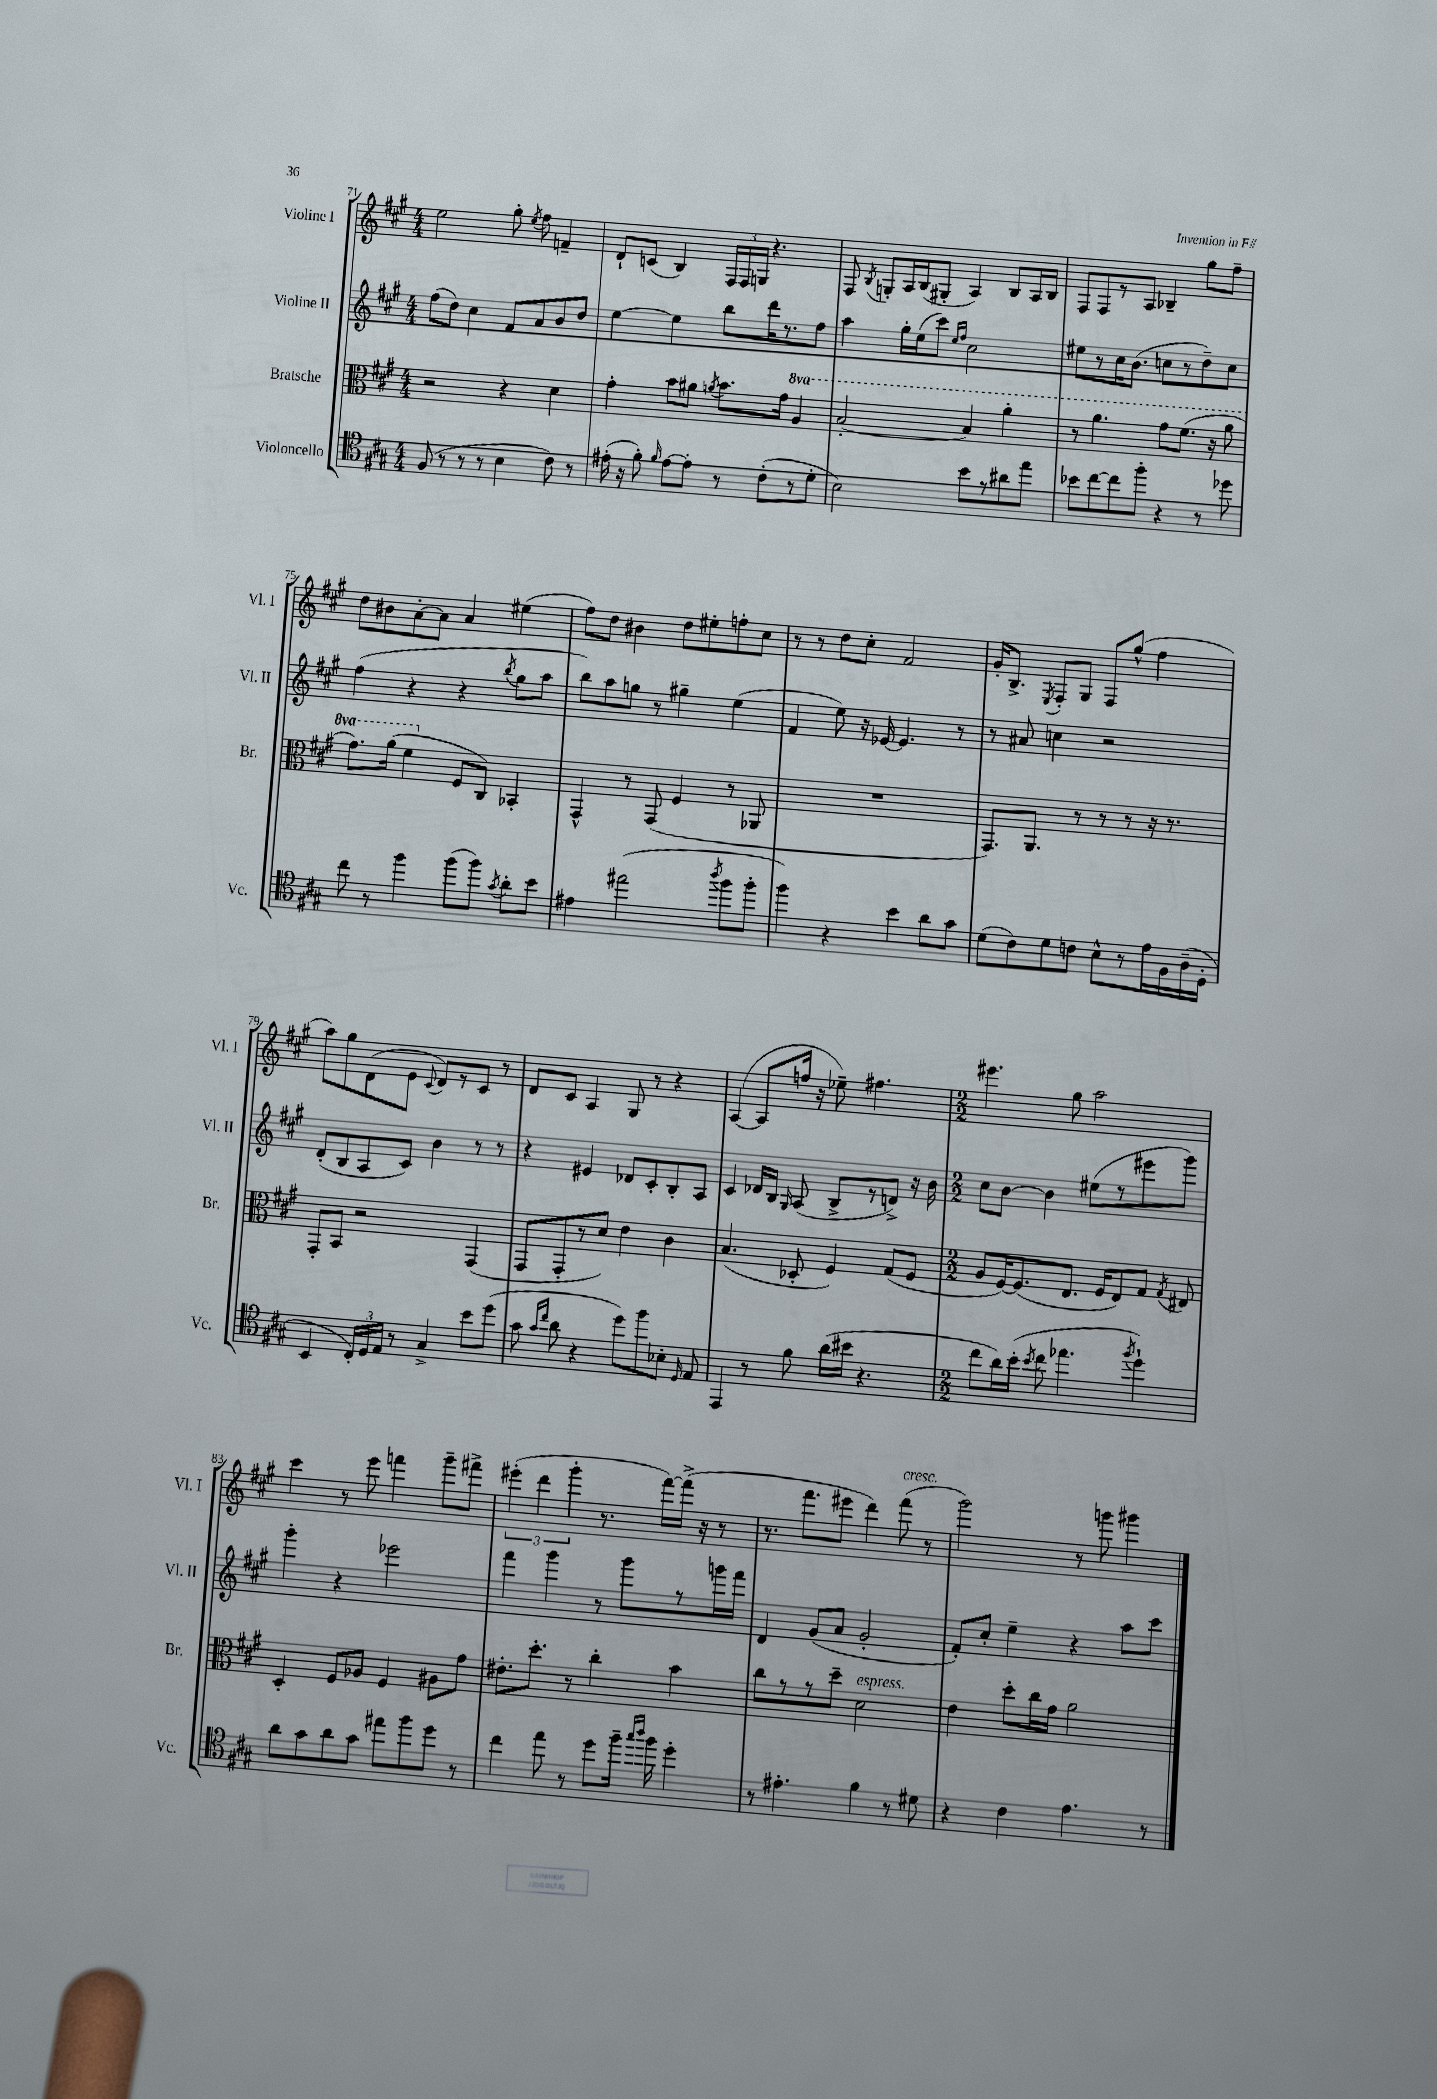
<<
\new StaffGroup <<
\new Staff = "s0" \with { instrumentName = "Violine I" shortInstrumentName = "Vl. I" } {
    \clef treble \key a \major \numericTimeSignature \time 4/4
    \autoBeamOff e''2 gis''8-. \acciaccatura { e''8 } fis''8 f'4-- |
    d'8[-! c'8]( b4) \tuplet 3/2 { fis16[ fis16 g16] } r4. |
    fis8 \acciaccatura { b8 } g8[-. a16 b16( gis8]-. a4) b8[ a16 b16] |
    fis8[ fis8 r8 a8] bes4-- gis''8[ fis''8]-- |
    d''8[ bis'8 a'8~-. a'8] a'4 eis''4( |
    fis''8[) d''8] bis'4 d''8[ eis''8-. f''8-. cis''8] |
    r8 r8 d''8[ cis''8]-. fis'2 |
    gis'16[-. b8.]-> \acciaccatura { e8 } fis8[-. gis8] fis8[ gis''8]-^( fis''4 |
    a''8[) gis''8 d'8( e'8] \appoggiatura { cis'8 } d'8[) r8 cis'8] r8 |
    d'8[ cis'8] a4 gis8 r8 r4 |
    a4~( a8[ f''16] r16 ees''8--) fis''4. |
    \numericTimeSignature \time 2/2 eis'''4. gis''8 a''2 |
    cis'''4 r8 e'''8 f'''4 gis'''8[-- fis'''8]-> |
    \tuplet 3/2 { eis'''4-.( d'''4 gis'''4-. } r8. fis'''16[~) fis'''16]->( r16 r8 |
    r8. fis'''8.[ eis'''8] d'''4) fis'''8^\markup { \italic "cresc." }( r8 |
    gis'''2) r8 g'''8 gis'''4 \bar "|." |
}
\new Staff = "s1" \with { instrumentName = "Violine II" shortInstrumentName = "Vl. II" } {
    \clef treble \key a \major \numericTimeSignature \time 4/4
    \autoBeamOff fis''8[( d''8]) cis''4 fis'8[ a'8 b'8 d''8] |
    e''4~ e''4 b''8[ d'''16 r8. fis''8] |
    a''4 gis''16[-. e''16( cis'''8]) \grace { e''16[ fis''16] } cis''2 |
    eis''8[ r8 cis''16 b'8.]( c''8[ r8 d''8--) c''8] |
    fis''4( r4 r4 \acciaccatura { b''8 } gis''8[ a''8] |
    b''8[) a''8 g''8] r8 gis''4-- e''4( |
    fis'4 e''8) r16 ees'16~ ees'4. r8 |
    r8 ais'8 c''4 r2 |
    d'8[-.( b8 a8 cis'8]) b'4 r8 r8 |
    r4 eis'4 des'8[ cis'8-. b8-. a8] |
    cis'4 des'16[ b16] \grace { gis16 } a8( b8[-> r8 d'8]->) r16 b'16 |
    \numericTimeSignature \time 2/2 cis''8[ b'8]~ b'4 eis''8[( r8 eis'''8 gis'''8]) |
    gis'''4-. r4 ees'''2 |
    fis'''4 gis'''4 r8 gis'''8[ r8 g'''16 fis'''16] |
    d'4 gis'8[( a'8] gis'2-. |
    fis'8[-.) cis''8]-. e''4-- r4 a''8[ cis'''8] \bar "|." |
}
\new Staff = "s2" \with { instrumentName = "Bratsche" shortInstrumentName = "Br." } {
    \clef alto \key a \major \numericTimeSignature \time 4/4 \set Staff.ottavationMarkups = #ottavation-simple-ordinals
    \autoBeamOff r2 r4 d'4 |
    gis'4-. b'8[ ais'8] \acciaccatura { a'8 } b'8.[ gis'16] \ottava #1 a'4 |
    b'2~-. b'4 a''4-. |
    r8 a''4. gis''8[ fis''8.]( r16 a''8 |
    gis''8.[) a''16]( fis''4 \ottava #0 fis8[ cis8]) bes,4-. |
    gis,4-^ r8 gis,8( fis4 r8 aes,8 |
    R1 |
    gis,8.[) a,8.] r8 r8 r8 r16 r8. |
    gis,8[-. b,8] r2 gis,4( |
    gis,8[ gis,8-. r8 d'8]) e'4 cis'4 |
    b4.( des8-. fis4) gis8[( fis8] |
    \numericTimeSignature \time 2/2 a8[ fis16~) fis8.( e8.] fis16[ e8) gis8] \acciaccatura { gis8 } eis8 |
    d4-. fis8[ aes8] fis4 ais8[ gis'8] |
    eis'8.[-. d''8.]-. r8 cis''4-. b'4 |
    cis''8[ r8 r8 d''8]-- d'2^\markup { \italic "espress." } |
    e'4 d''8[-. cis''16 gis'16] a'2 \bar "|." |
}
\new Staff = "s3" \with { instrumentName = "Violoncello" shortInstrumentName = "Vc." } {
    \clef tenor \key a \major \numericTimeSignature \time 4/4
    \autoBeamOff fis8( r8 r8 r8 b4 cis'8) r8 |
    eis'16-.( r16 fis'8-.) \grace { fis'16 } eis'8[~ eis'8]-. r8 cis'8[-.( r8 d'8]-. |
    b2) b'8[ r8 ais'8 e''8] |
    bes'8[ cis''8~ cis''8 fis''8]-. r4 r8 des''8 |
    cis''8 r8 fis''4 fis''8[( fis''8]) \acciaccatura { gis'8 } a'8[-. b'8] |
    eis'4 eis''2( \acciaccatura { a''8 } fis''8[ fis''8]-. |
    fis''4) r4 b'4 a'8[ gis'8] |
    d'8[( cis'8) d'8 c'8] b8[-^ r8 e'16 fis16 a16--( d16]-. |
    b,4 \tuplet 3/2 { cis16[-.) d16 e16] } r8 gis4-> b'8[ d''8]( |
    gis'8 \grace { gis'16[ cis''16] } a'8 r4 d''8[) fis''8 bes8]-. \grace { d16 } e8 |
    e,4 r8 fis'8 a'16[( bis'16] r4. |
    \numericTimeSignature \time 2/2 cis''8[ a'16) b'16]-.( \acciaccatura { b'8 } cis''8 ees''4. \acciaccatura { fis''8 } d''4-!) |
    a'8[ gis'8 a'8 gis'8] eis''8[ fis''8 d''8] r8 |
    cis''4 e''8 r8 d''8[ fis''16]-- \grace { gis''16[ a''16] } fis''16 d''4-. |
    r8 eis'4.-. fis'4 r8 dis'8 |
    r4 cis'4 e'4. r8 \bar "|." |
}
>>
>>
\layout { \context { \Score currentBarNumber = #71 } }
